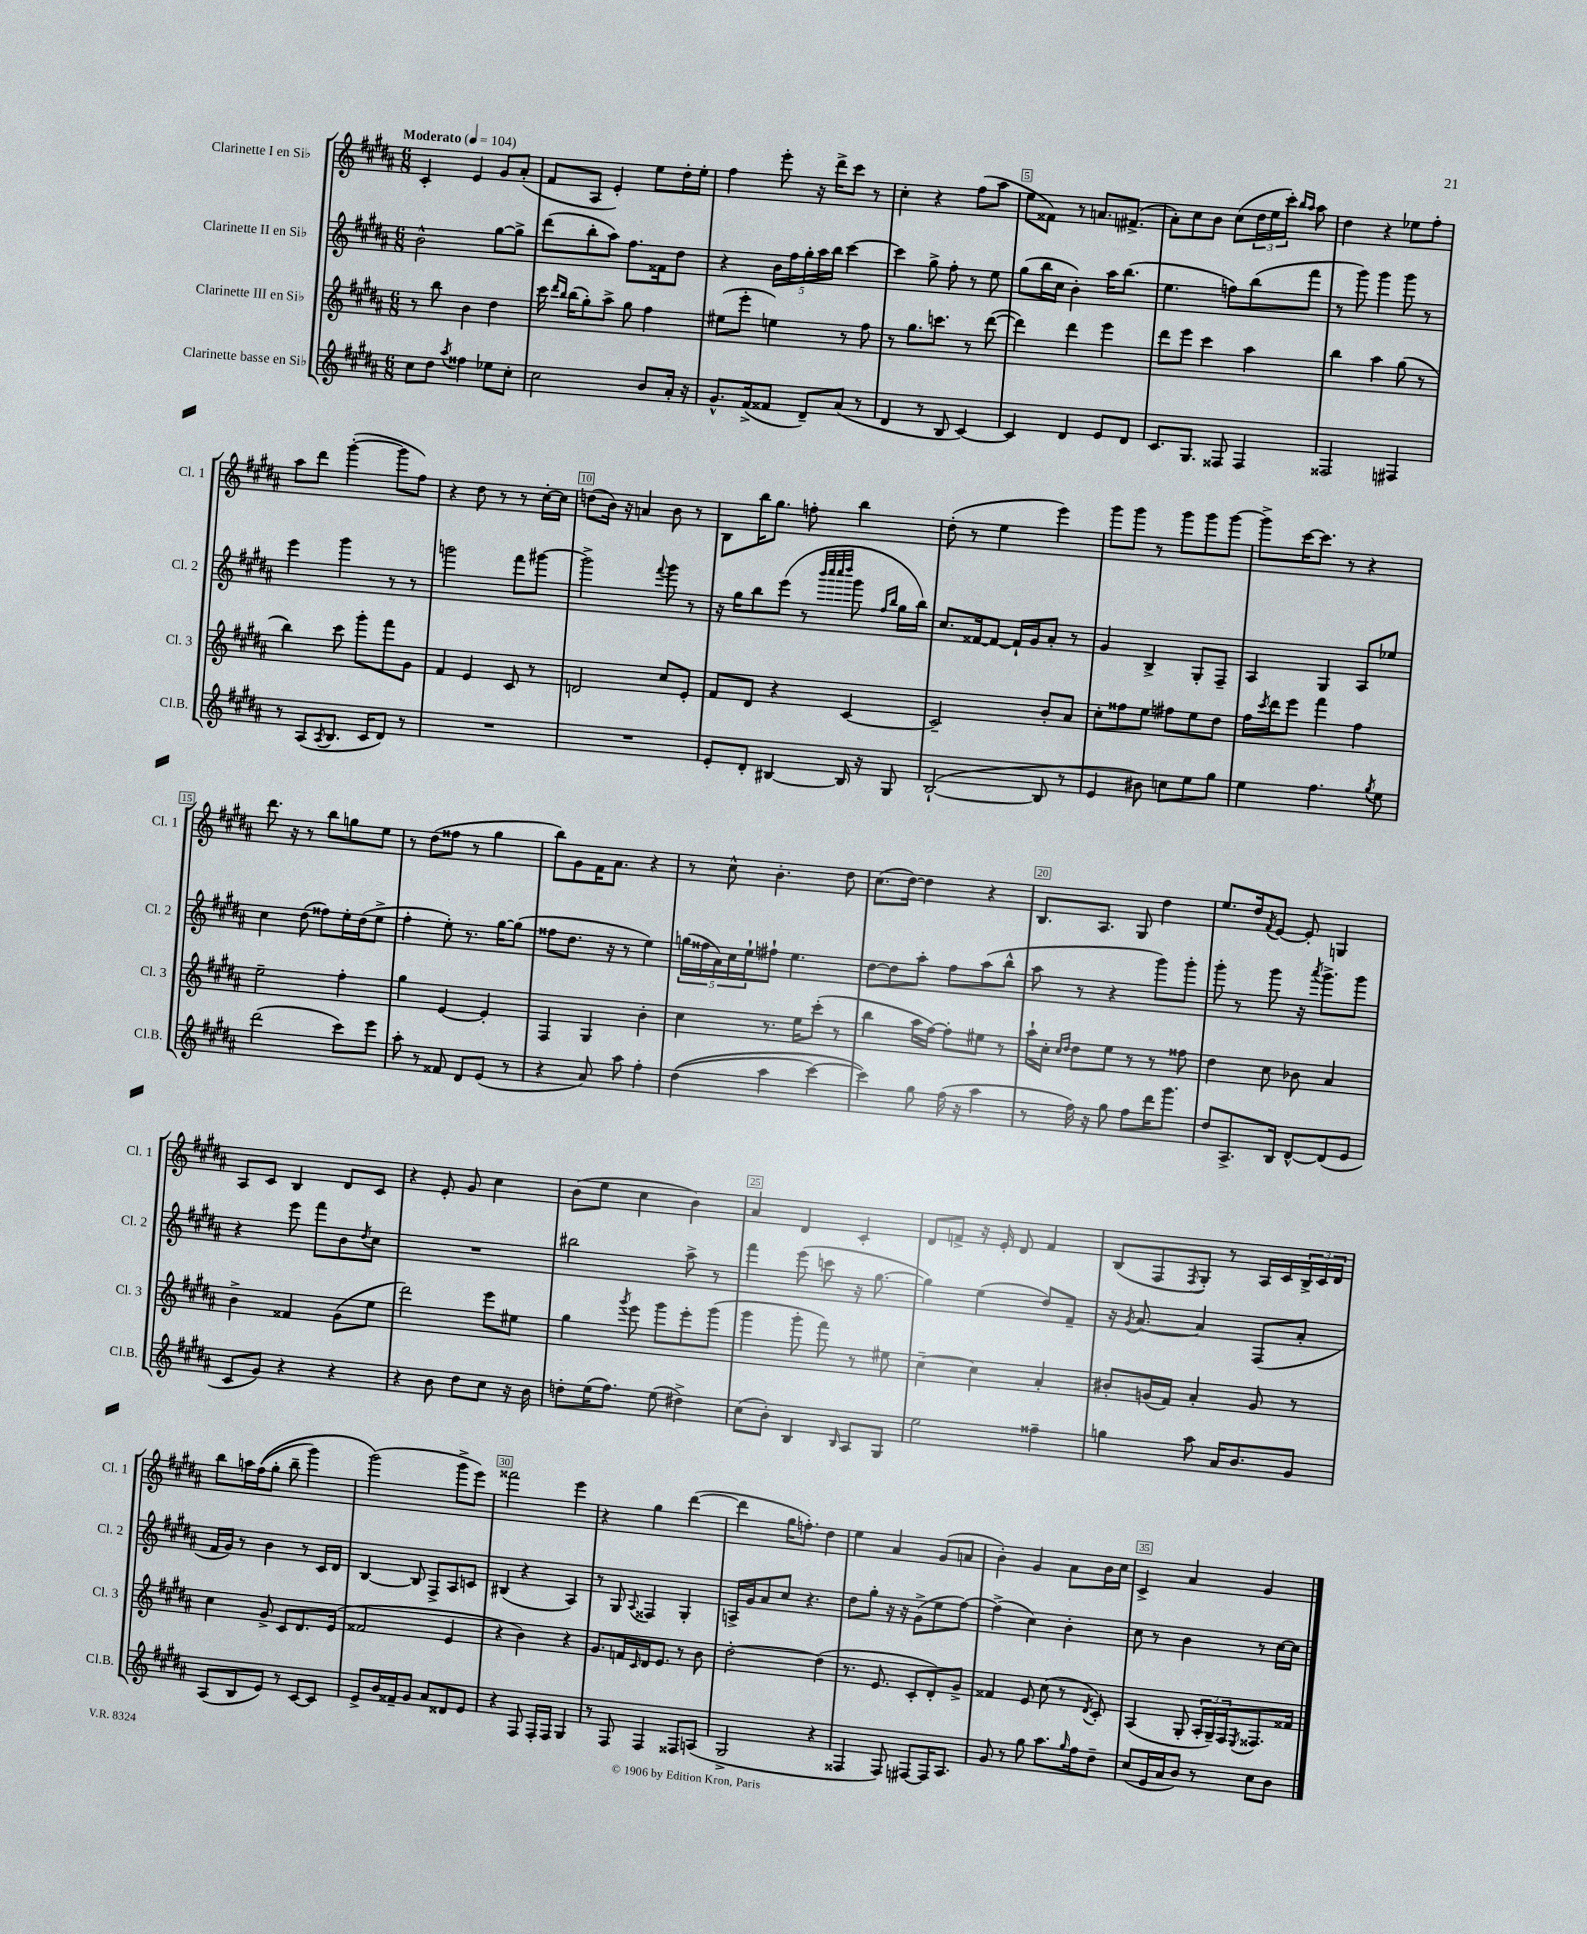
<<
\new StaffGroup <<
\new Staff = "s0" \with { instrumentName = "Clarinette I en Sib" shortInstrumentName = "Cl. 1" } {
    \clef treble \key b \major \numericTimeSignature \time 6/8 \tempo "Moderato" 4 = 104
    cis'4-. e'4 gis'8 ais'8-.( |
    fis'8 ais8 e'4-.) e''8 dis''16-. e''16-. |
    fis''4 e'''8-. r16 dis'''16-> cis'''8 r8 |
    cis''4-. r4 fis''8( ais''8 |
    e''8 fisis'8) r8 a'8. fis'8.->( |
    ais'8-.) cis''8 b'8 cis''8( \tuplet 3/2 { dis''16 e''16 cis'''16-.) } \grace { b''16 ais''16 } ais''8 |
    dis''4 r4 ees''8 fis''8-. |
    ais''8 dis'''8 gis'''4~-.( gis'''8 fis''8) |
    r4 dis''8 r8 r8 cis''16~-. cis''16 |
    d''8( b'16) r16 a'4 b'8 r8 |
    b8 b''16 gis''8. f''8-. b''4 |
    dis''8-.( r8 e''4 e'''4) |
    gis'''8 gis'''8 r8 gis'''8 gis'''8 gis'''8~ |
    gis'''8-> cis'''16~ cis'''8. r8 r4 |
    dis'''8. r16 r8 b''8 g''8 e''8 |
    r8 dis''8( fisis''8 r8 gis''4 |
    b''8) gis'8 fis'16 ais'8. r4 |
    r8 cis''8-^ b'4.-. dis''8 |
    cis''8.( dis''16~) dis''4 r4 |
    b8. ais8. gis8 dis''4 |
    e''8. dis''16 \acciaccatura { fis'8 } e'8~ e'8-. g4 |
    ais8 cis'8 b4 dis'8 cis'8 |
    r4 e'8-. gis'8 cis''4 |
    b'8( e''8 cis''4 b'4) |
    ais'4 dis'4 cis'4-. |
    dis'8 f'8-> r16 e'16-. dis'8 f'4 |
    b8( fis8 \acciaccatura { fis8 } gis8-.) r8 ais16 cis'16 \tuplet 3/2 { b16-> cis'16 dis'16 } |
    b''8 a''16 fis''16(\( gis''8-. b''8-- gis'''4) |
    gis'''2(\) gis'''8-> e'''8) |
    fisis'''2 e'''4 |
    r4 gis''4 dis'''4~( |
    dis'''4 gis''16 f''8.-.) dis''4 |
    e''4 ais'4 gis'8( a'8 |
    b'4-.) gis'4 ais'8 b'16 cis''16 |
    cis'4-> ais'4 gis'4 \bar "|." |
}
\new Staff = "s1" \with { instrumentName = "Clarinette II en Sib" shortInstrumentName = "Cl. 2" } {
    \clef treble \key b \major \numericTimeSignature \time 6/8
    b'2-^ gis''8~ gis''8-> |
    dis'''8( b''8-. ais''8) fis''8. fisis'16 dis''8 |
    r4 \tuplet 5/4 { b'16 fis''16 gis''16-. ais''16 b''16 } cis'''4~ |
    cis'''4 gis''8-> fis''8-. r8 e''8 |
    gis''8( b''16 cis''16 b'4-.) ais''16 b''8.( |
    e''4. f''8) b''8( fis'''8 |
    r8 gis'''8) gis'''4 gis'''8 r8 |
    e'''4 gis'''4 r8 r8 |
    g'''2 fis'''8 gis'''8~ |
    gis'''2-> \appoggiatura { fis'''8 } gis'''8 r8 |
    r16 gis''16 b''8 e'''8( r8 \grace { b'''32 cis''''32 cis''''32 dis''''32 } gis'''8 \grace { fis''16 b''16 } gis''16 b''16) |
    cis''8. fisis'16~ fisis'8~ fisis'16-! gis'16 ais'8-. r8 |
    gis'4 b4-> gis8-. fis8-- |
    ais4 gis4 ais8 ees''8 |
    cis''4 dis''8( fisis''8) e''16-. dis''16( e''8-> |
    fis''4-. e''8-.) r8. gis''16~ gis''8( |
    fisis''8 dis''8. r16 r8 e''4) |
    \tuplet 5/4 { g''16( fisis''16 ais'16) cis''16 e''16-! } fis''8-! e''4. |
    dis''8~ dis''8 ais''8-. fis''8 ais''8( b''8-^ |
    ais''8 r8 r4 gis'''8) gis'''8-. |
    gis'''8-. r8 gis'''8 r16 \acciaccatura { ais'''8 } gis'''8.-> gis'''8 |
    r4 e'''8 fis'''8 b'8 \acciaccatura { dis''8 } cis''8 |
    R2. |
    bis''2 ais''8-> r8 |
    fis'''4 e'''8( c'''8 r16 gis''8.~ |
    gis''4) e''4( dis''8) fis'8-- |
    r16 \acciaccatura { gis'8 } ais'8.~ ais'4 fis8( ais'8-. |
    fis'16 gis'16) r8 b'4 r8 cis'16 dis'16 |
    b4~ b8 fis8-> ais8 c'8 |
    bis4( r4 ais4) |
    r8 gis8 \appoggiatura { ais8 } fisis4 gis4-. |
    a16-> gis'16 ais'8 cis''8 r4. |
    dis''8 gis''8-. r16 r16 gis'8->( e''8 fis''8~) |
    fis''4->( cis''4) b'4-. |
    cis''8 r8 b'4 r8 cis''16~ cis''16 \bar "|." |
}
\new Staff = "s2" \with { instrumentName = "Clarinette III en Sib" shortInstrumentName = "Cl. 3" } {
    \clef treble \key b \major \numericTimeSignature \time 6/8
    r8 b''8 b'4 dis''4 |
    cis'''16 \grace { dis'''16 b''16 } b''16( gis''8-.) ais''8-> gis''8 fis''4 |
    eis''8( e'''8-. e''4) r8 fis''8 |
    r8 gis''8. c'''8. r8 dis'''8~( |
    dis'''4) dis'''4 e'''4 |
    dis'''8 e'''8 cis'''4 ais''4 |
    b''4 ais''4 gis''8( r8 |
    b''4) cis'''8 gis'''8-. fis'''8 gis'8 |
    fis'4 e'4 cis'8 r8 |
    d'2 cis''8 e'8-. |
    fis'8 dis'8 r4 cis'4~ |
    cis'2-- b'8-. ais'8 |
    cis''8-. fisis''8 e''8 fis''8 e''8 dis''8 |
    fis''16 \acciaccatura { cis'''8 } dis'''16 e'''8 fis'''4 fis''4 |
    e''2-- fis''4-. |
    gis''4 e'4~ e'4-. |
    fis4 gis4 b'4-. |
    cis''4 r8. e''16 cis'''8-.( r8 |
    b''4 ais''16 fis''16~) fis''8-. eis''8 r8 |
    ais''16-! cis''16-. \grace { cis''16 dis''16 } dis''8 e''8 r8 r8 fisis''8 |
    dis''4 cis''8 bes'8 ais'4 |
    b'4-> fisis'4 gis'8( e''8 |
    dis'''2) e'''8 eis''8 |
    gis''4 \acciaccatura { gis'''8 } e'''8 gis'''8 e'''8-. gis'''8( |
    gis'''4 gis'''8-. fis'''8) r8 eis''8 |
    cis''4~-- cis''4 ais'4-. |
    bis'8-. g'16( fis'16) ais'4-. g'8 r8 |
    cis''4 gis'8-> cis'8 dis'8. e'16( |
    fisis'2 e'4 |
    r4 b'4) r4 |
    gis'8. f'16 \grace { cis'16 } dis'16 e'8. r8 b'8 |
    dis''2~-. dis''4( |
    r8. e'8. cis'8-. dis'8-.) gis'8-> |
    fisis'4 e'8 cis''8( r8 \acciaccatura { dis'8 } cis'8-.) |
    ais4( gis8-. \tuplet 3/2 { ais16-. gis16--) fis16 } \acciaccatura { e8 } fisis8. fisis'16 \bar "|." |
}
\new Staff = "s3" \with { instrumentName = "Clarinette basse en Sib" shortInstrumentName = "Cl.B." } {
    \clef treble \key b \major \numericTimeSignature \time 6/8
    cis''8 dis''8 \acciaccatura { ais''8 } fisis''4 ees''8 cis''8-. |
    cis''2 b'8 ais'16-. r16 |
    gis'8.-^ fis'16->( fisis'8 dis'8--) ais'8( r8 |
    dis'4 r8 b8 cis'4~) |
    cis'4 dis'4 e'8 dis'8 |
    cis'8. gis8. fisis8 fisis4 |
    fisis2 fis4 |
    r8 ais8( \acciaccatura { ais8 } b8. cis'16 dis'8) r8 |
    R2. |
    R2. |
    e'8-. dis'8-. bis4~ bis16 r16 gis8 |
    b2~-!( b8 r8 |
    e'4 bis'8) c''8 e''8 gis''8 |
    e''4 fis''4. \acciaccatura { gis''8 } e''8 |
    dis'''2( cis'''8) e'''8 |
    ais''8-. r8 fisis'8 dis'8 e'8( r8 |
    r4 ais'8) ais''8 fis''4-. |
    dis''4(\( ais''4 cis'''4~) |
    cis'''4\) gis''8 fis''16( r16 ais''4 |
    r8 fis''16) r16 gis''8 fis''8 dis'''16 gis'''8. |
    dis''8 ais8.-> b16 dis'8~-^ dis'8( e'8 |
    cis'8 gis'8) r4 r4 |
    r4 b'8 dis''8 cis''8 r16 b'16 |
    d''8-. e''16( fis''8.) e''8( dis''4->) |
    cis''8( b'8-.) b4 \grace { b16 } ais8 gis8 |
    e''2 fisis''4-- |
    g''4 ais''8 ais'16 b'8. gis'8 |
    ais8( b8 e'8) r8 cis'8~ cis'8 |
    e'8-> b'16 fisis'16-- gis'8 ais'8 disis'8 e'8 |
    r4 fis8 fis16-. fis16 gis4 |
    r8 fis8 fis4 fisis8 a8( |
    gis2-> r4 |
    fisis4 fisis8) fis8~ fis16 ais8. |
    gis'8 r8 gis''8 ais''8. \grace { gis''16 } fis''16 dis''8-- |
    cis''8( e'16 ais'16 b'8) r8 cis''8 b'8 \bar "|." |
}
>>
>>
\layout { \context { \Score \override BarNumber.break-visibility = ##(#f #t #t) barNumberVisibility = #(every-nth-bar-number-visible 5) \override BarNumber.stencil = #(make-stencil-boxer 0.1 0.3 ly:text-interface::print) } }
